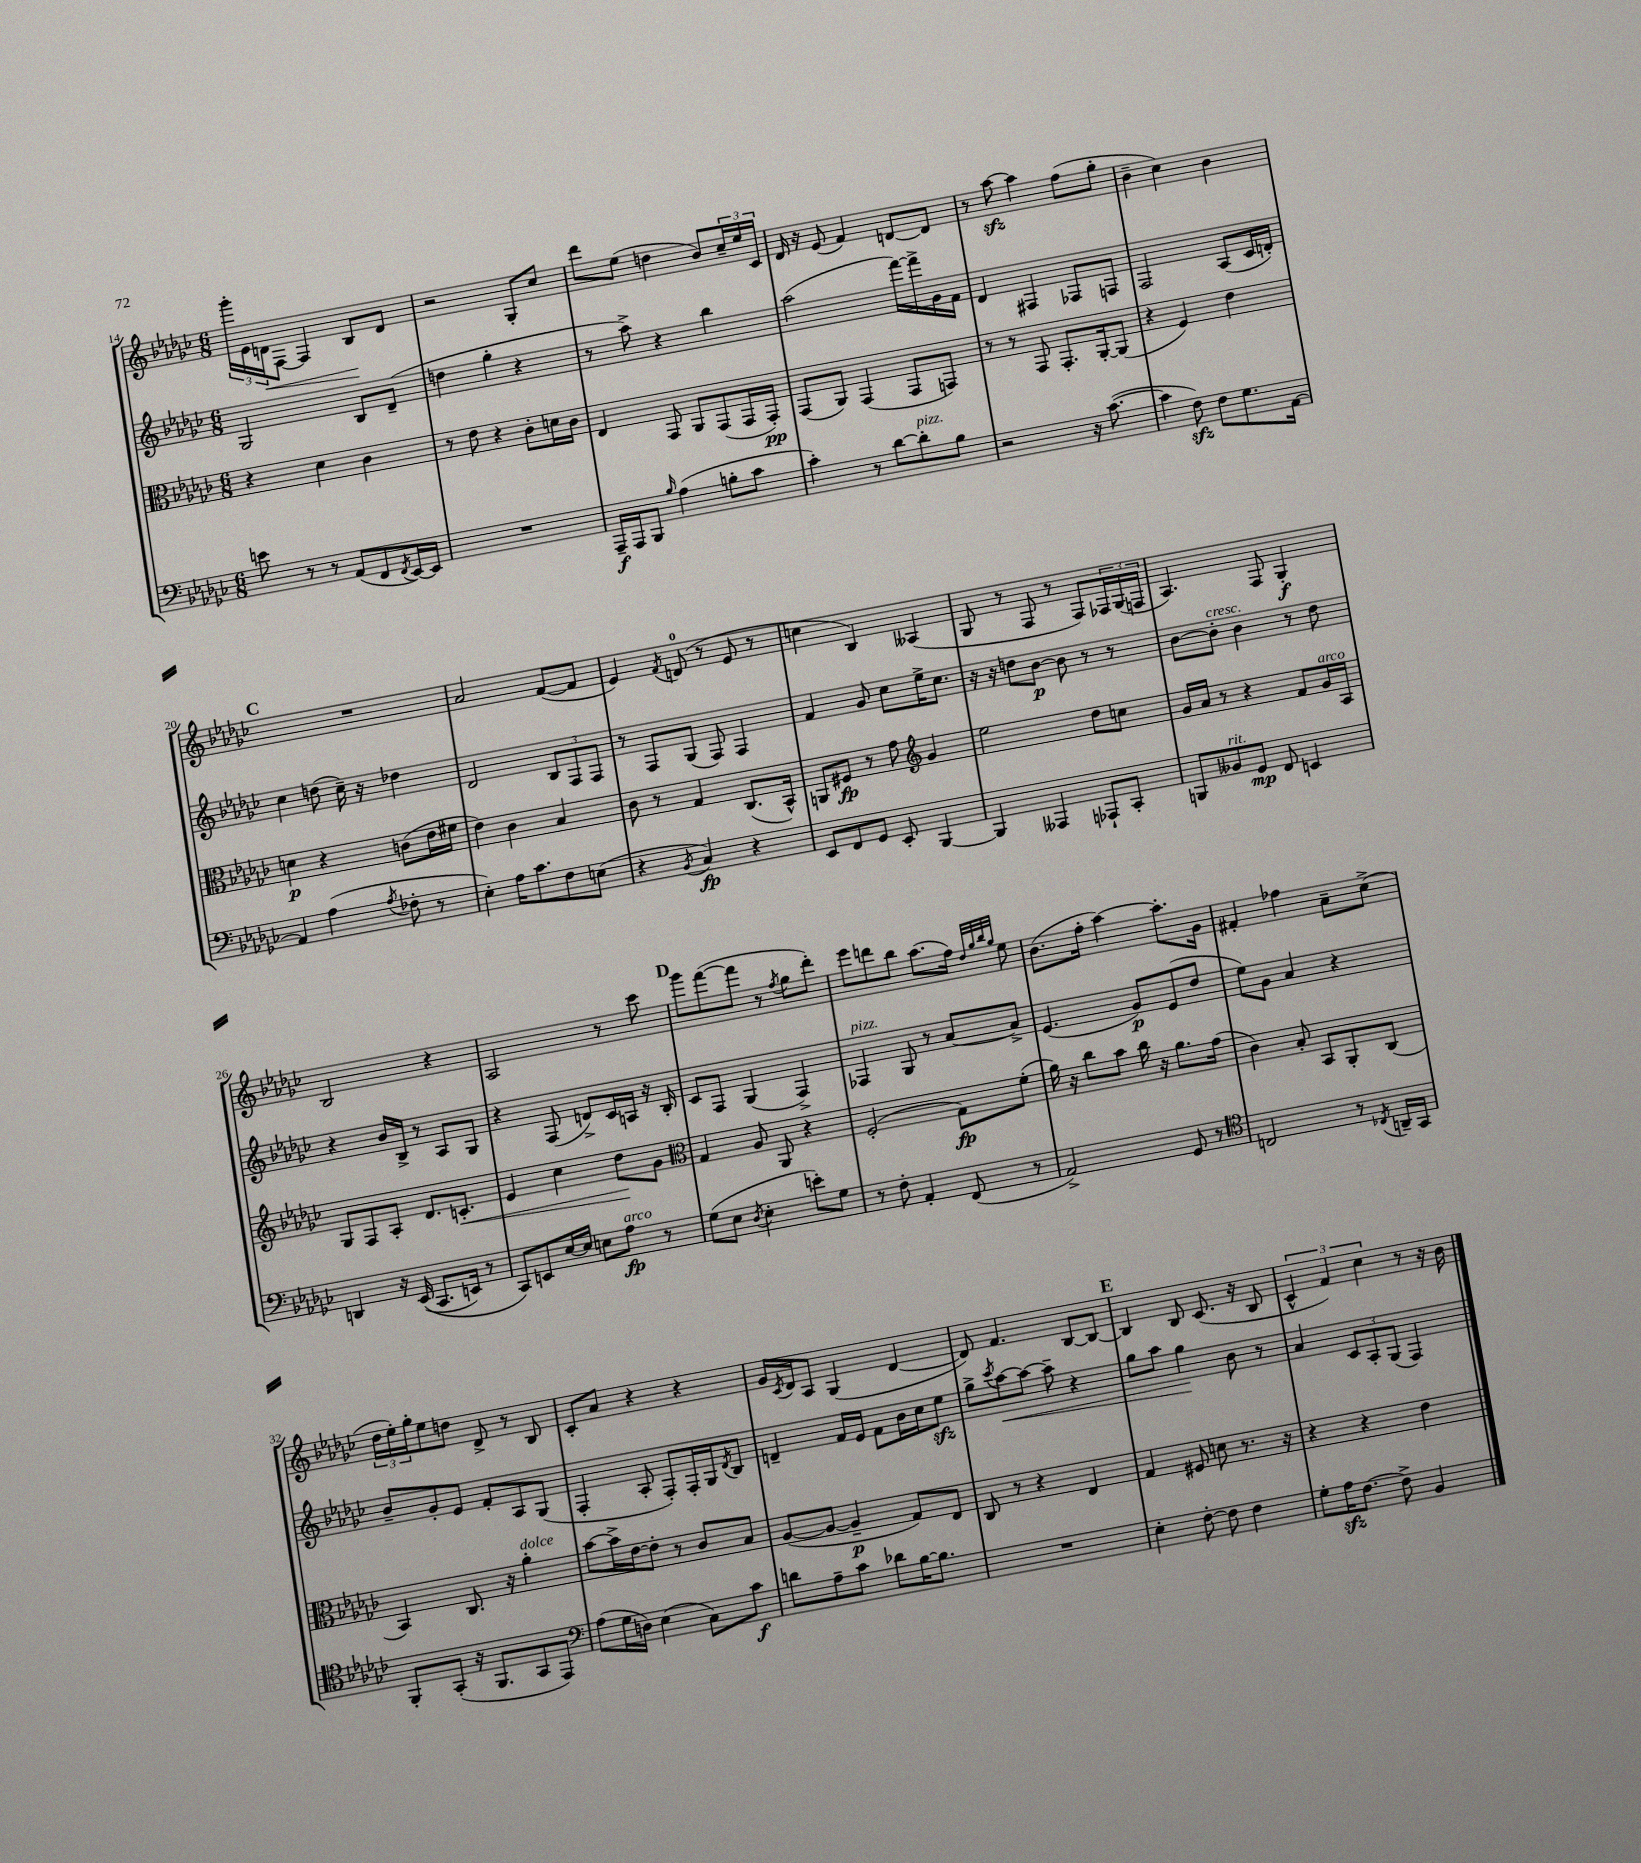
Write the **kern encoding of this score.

**kern	**dynam	**kern	**dynam	**kern	**dynam	**kern	**dynam
*part4	*part4	*part3	*part3	*part2	*part2	*part1	*part1
*staff4	*staff4	*staff3	*staff3	*staff2	*staff2	*staff1	*staff1
*clefF4	*	*clefC3	*	*clefG2	*	*clefG2	*
*k[b-e-a-d-g-c-]	*	*k[b-e-a-d-g-c-]	*	*k[b-e-a-d-g-c-]	*	*k[b-e-a-d-g-c-]	*
*M6/8	*	*M6/8	*	*M6/8	*	*M6/8	*
=14	=14	=14	=14	=14	=14	=14	=14
8en\	.	4r	.	2G-/	.	24ggg-'\LL	.
.	.	.	.	.	.	24e-\	.
!	!	!	!	!	!	!	!LO:HP:b
.	.	.	.	.	.	24dn\J	<
8r	.	.	.	.	.	[8F\J	.
8r	.	4d-\	.	.	.	4F/]	.
(8AA-/L	.	.	.	.	.	.	.
8FF/	.	4c-\	.	8B-/L	.	8B-/L	.
8qFF/	.	.	.	.	.	.	.
[16EE-/L)	.	.	.	(8d-~/J	.	8d/J	[
16EE-/JJ]	.	.	.	.	.	.	.
=15	=15	=15	=15	=15	=15	=15	=15
2.r	.	8r	.	4ddn\	.	2r	.
.	.	8e-\	.	.	.	.	.
.	.	4r	.	4gg-'\	.	.	.
.	.	8c-'\L	.	4r	.	8G-'/L	.
.	.	16dn\L	.	.	.	8cc-/J	.
.	.	16c-\JJ	.	.	.	.	.
=16	=16	=16	=16	=16	=16	=16	=16
16AAA-~/LL	f	4E-/	.	8r	.	8ddd-\L	.
16AAA-/J	.	.	.	.	.	.	.
8BBB-/J	.	.	.	8aa-^\)	.	(8ee-\J	.
16qqB-/	.	.	.	.	.	.	.
(4A-\	.	8GG-/	.	4r	.	4ddn\	.
.	.	8AA-/L	.	.	.	.	.
8Bn'\L	.	(8GG-/	.	4bb-\	.	8b-/L)	.
8c-\J	.	16GG-/L	.	.	.	24cc-~/L	.
.	.	.	.	.	.	24ee-/	.
.	.	16GG-'/JJ)	pp	.	.	.	.
.	.	.	.	.	.	24c-/JJ	.
=17	=17	=17	=17	=17	=17	=17	=17
4c-'\)	.	(8GG-/L	.	(2aa-\	.	16d-/	.
.	.	.	.	.	.	16r	.
.	.	8AA-/J)	.	.	.	(8e-/	.
8r	.	(4GG-/	.	.	.	4f/)	.
[8d-\L	.	.	.	.	.	.	.
!LO:TX:a:i:t=pizz.	!	!	!	!	!	!	!
8d-'\]	.	8GG-/L	.	[16fff\LL)	.	[8dn/L	.
.	.	.	.	16fff^\]	.	.	.
8B-\J	.	8GGn/J)	.	16g-\	.	8d/J]	.
.	.	.	.	16f\JJ	.	.	.
=18	=18	=18	=18	=18	=18	=18	=18
2r	.	8r	.	4d-/	.	8r	.
.	.	8r	.	.	.	[8aa-zz\	.
.	.	8GG-/	.	4F#X/	.	4aa-\]	.
.	.	8.GG-'/L	.	.	.	.	.
16r	.	.	.	8F-X/L	.	(8ff\L	.
([8.c-\	.	[16AA-'/k	.	.	.	.	.
.	.	(8AA-/J]	.	8Fn/J	.	8gg-'\J	.
=19	=19	=19	=19	=19	=19	=19	=19
4c-\]	.	4r	.	2F/	.	4b-~\	.
8Fzz\)	.	4F/)	.	.	.	4cc-\)	.
8F\L	.	.	.	.	.	.	.
8.G-\	.	4e-\	.	(8A-/L	.	4b-\	.
.	.	.	.	16c-/L	.	.	.
[16AA-\Jk	.	.	.	16dn'/JJ)	.	.	.
!!LO:LB:g=z
!!LO:REH:place=s1:t=C
=20	=20	=20	=20	=20	=20	=20	=20
4AA-/]	.	4dn\	p	4cc-\	.	2.r	.
(4A-\	.	4r	.	(8ddn\	.	.	.
.	.	.	.	16cc-~\)	.	.	.
.	.	.	.	16r	.	.	.
8qA-/	.	.	.	.	.	.	.
8F-X'\	.	(8cn\L	.	4dd-X\	.	.	.
8r	.	16e-\L	.	.	.	.	.
.	.	16f#X\JJ	.	.	.	.	.
=21	=21	=21	=21	=21	=21	=21	=21
4E-'\)	.	4e-\)	.	2d-/	.	2a-/	.
16A-\KL	.	4c-\	.	.	.	.	.
8.c-\	.	.	.	.	.	.	.
8F\	.	4B-/	.	12B-/L	.	([8f/L	.
.	.	.	.	12F/	.	.	.
(8En\J	.	.	.	.	.	8f/J]	.
.	.	.	.	12F/J	.	.	.
=22	=22	=22	=22	=22	=22	=22	=22
4r	.	8c-\	.	8r	.	4e-/)	.
.	.	8r	.	8F/L	.	.	.
8qBB-/	.	.	.	.	.	8qf/	.
4C-/)	fp	4G-/	.	(8G-/J	.	(8dn/	.
.	.	.	.	8F/)	.	8r	.
4r	.	(8.C-/L	.	4F/	.	8e-/	.
.	.	.	.	.	.	8r	.
.	.	16BB-^^/Jk)	.	.	.	.	.
=23	=23	=23	=23	=23	=23	=23	=23
8EE-/L	.	8AAn/L	.	4f/	.	4ccn\	.
8FF/	.	8F#X/J	fp	.	.	.	.
8GG-/J	.	8r	.	8g-/	.	4B-/)	.
8EE-'/	.	8g-\	.	8cc-\L	.	.	.
*	*	*clefG2	*	*	*	*	*
[4BBB-/	.	4g-/	.	16ee-^\K	.	(4A--X/	.
.	.	.	.	8.cc-\J	.	.	.
=24	=24	=24	=24	=24	=24	=24	=24
4BBB-/]	.	2ee-\	.	16r	.	8G-/	.
.	.	.	.	16r	.	.	.
.	.	.	.	8ddn\L	.	8r	.
4AAA--X/	.	.	.	[8b-\J	p	8F/	.
.	.	.	.	8b-\]	.	8r	.
8AAA-X`/L	.	8dd-\L	.	8r	.	8F/L)	.
8CC-'/J	.	8ccn\J	.	8r	.	24F-X/L	.
.	.	.	.	.	.	(24G-/	.
.	.	.	.	.	.	24Fn/JJ	.
=25	=25	=25	=25	=25	=25	=25	=25
8BBBn/L	.	16g-/LL	.	[8b-\L	.	4.A-/)	.
.	.	16a-/JJ	.	.	.	.	.
!	!	!	!	!LO:TX:a:i:t=cresc.	!	!	!
!LO:TX:a:i:t=rit.	!	!	!	!	!	!	!
8BB--X/	.	8r	.	8b-'\J]	.	.	.
8GG-/J	mp	4r	.	4b-\	.	.	.
8FF/	.	.	.	.	.	8F/	.
4EEn/	.	8f/L	.	8r	.	4G-'/	f
!	!	!LO:TX:a:i:t=arco	!	!	!	!	!
.	.	16g-/L	.	8dd-\	.	.	.
.	.	16A-/JJ	.	.	.	.	.
!!LO:LB:g=z
=26	=26	=26	=26	=26	=26	=26	=26
4DDn/	.	8G-/L	.	4r	.	2B-/	.
.	.	8F/	.	.	.	.	.
16r	.	8A-'/J	.	16b-/LL	.	.	.
((16EE-/	.	.	.	16B-^/JJ	.	.	.
8.CC-/L	.	8.d-/L	.	8r	.	.	.
.	.	.	.	8A-/L	.	4r	.
!	!	!	!LO:HP:b	!	!	!	!
16EEn/Jk)	.	8.cn'/J	<	.	.	.	.
8r	.	.	.	8G-/J	.	.	.
=27	=27	=27	=27	=27	=27	=27	=27
8CC-/L)	.	4e-/	.	4r	.	2A-/	.
8EEn/	.	.	.	.	.	.	.
[16E-/L	.	4cc-\	.	(8F/	.	.	.
16E-/JJ]	.	.	.	.	.	.	.
8En\L	.	.	.	8dn^/L)	.	.	.
!LO:TX:a:i:t=arco	!	!	!	!	!	!	!
8A-\J	fp	8dd-\L	.	16c-/L	.	8r	.
.	.	.	.	16An/JJ	.	.	.
8r	.	8g-\J	[	16r	.	8ccc-\	.
.	.	.	.	16B-'/	.	.	.
!!LO:REH:place=s1:t=D
=28	=28	=28	=28	=28	=28	=28	=28
*	*	*clefC3	*	*	*	*	*
(8G-\L	.	4G-/	.	8c-/L	.	8ggg-\L	.
8E-\J	.	.	.	8F/J	.	([8fff\	.
8qD-/	.	.	.	.	.	.	.
4E-'\	.	8A-/	.	(4G-/	.	8fff\J]	.
.	.	8AA-/	.	.	.	8r	.
.	.	.	.	.	.	8qff/	.
8en'\L)	.	4r	.	4F^/)	.	8gg-\L	.
8G-\J	.	.	.	.	.	8ddd-'\J)	.
=29	=29	=29	=29	=29	=29	=29	=29
!	!	!	!	!LO:TX:a:i:t=pizz.	!	!	!
8r	.	(2F'/	.	4F-X/	.	8eee-\L	.
8F'\	.	.	.	.	.	8dddn\	.
4AA-'/	.	.	.	8G-/	.	8bb-\J	.
.	.	.	.	8r	.	(8.aa-\L	.
(8FF/	.	8G-\L)	fp	[8a-/L	.	.	.
.	.	.	.	.	.	16ff\Jk)	.
.	.	.	.	.	.	32qqdd-/LLL	.
.	.	.	.	.	.	32qqgg-/	.
.	.	.	.	.	.	32qqbb-/	.
.	.	.	.	.	.	32qqgg-/JJJ	.
8r	.	(8f'\J	.	8a-^/J]	.	8ee-\	.
=30	=30	=30	=30	=30	=30	=30	=30
2AA-^/)	.	16a-\)	.	(4.e-/	.	(8.b-\L	.
.	.	16r	.	.	.	.	.
.	.	8cc-\L	.	.	.	.	.
.	.	.	.	.	.	16ff'\Jk	.
.	.	8b-\J	.	.	.	[4aa-\)	.
.	.	16cc-\	.	8g-/L)	p	.	.
.	.	16r	.	.	.	.	.
8GG-/	.	8.a-\L	.	(8e-/	.	8.aa-'\L]	.
8r	.	.	.	8dd-/J	.	.	.
.	.	(16g-\Jk	.	.	.	16g-\Jk	.
=31	=31	=31	=31	=31	=31	=31	=31
*clefC4	*	*	*	*	*	*	*
2Cn/	.	4c-\)	.	8ee-\L)	.	4f#X'/	.
.	.	.	.	8g-\J	.	.	.
.	.	8B-'/	.	4a-/	.	4ff-X\	.
.	.	8BB-/L	.	.	.	.	.
8r	.	8AA-'/	.	4r	.	8a-~\L	.
8qC-X/	.	.	.	.	.	.	.
16AAn~/LL	.	(8C-/J	.	.	.	(8cc-^\J	.
16GG-/JJ	.	.	.	.	.	.	.
!!LO:LB:g=z
=32	=32	=32	=32	=32	=32	=32	=32
8FF'/L	.	4BB-/)	.	8b-~/L	.	24dd-\LL	.
.	.	.	.	.	.	24ee-'\)	.
.	.	.	.	.	.	24gg-'\J	.
(8GG-'/J	.	.	.	8g-'/	.	8ee-\	.
16r	.	8.C-/	.	8e-/J	.	8ddn\J	.
8.FF/L	.	.	.	.	.	.	.
.	.	.	.	8f'/L	.	8d-^/	.
.	.	16r	.	.	.	.	.
!	!	!LO:TX:a:i:t=dolce	!	!	!	!	!
8GG-/	.	4a-'\	.	8A-/	.	8r	.
8EE-/J)	.	.	.	(8G-/J	.	8B-/	.
=33	=33	=33	=33	=33	=33	=33	=33
*clefF4	*	*	*	*	*	*	*
(8A-\L	.	[8b-\L	.	4F'/	.	8c-'/L	.
16G-\L	.	16b-^\L]	.	.	.	8a-/J	.
16Dn\JJ)	.	[16e-\J	.	.	.	.	.
(4E-\	.	8e-'\J]	.	8A-'/	.	4r	.
.	.	8r	.	8F'/L)	.	.	.
8C-\L)	.	8c-/L	.	16F'/L	.	4r	.
.	.	.	.	16G-/J	.	.	.
.	.	.	.	8qd-/	.	.	.
8c-\J	f	8B-/J	.	8B-/J	.	.	.
=34	=34	=34	=34	=34	=34	=34	=34
8dn\L	.	([8A-/L	.	4dn~/	.	16g-/LL	.
.	.	.	.	.	.	8qc-/	.
.	.	.	.	.	.	16d-/J	.
8A-~\	.	8A-/J_	.	.	.	8A-/J	.
8c-\J	.	4A-~/]	p	16f/LL	.	(4G-/	.
.	.	.	.	16e-/JJ	.	.	.
8d-X\L	.	.	.	8f\L	.	.	.
[16B-\K	.	8G-/L)	.	16b-\L	.	[4d-/	.
8.B-\J]	.	.	.	16cc-\J	.	.	.
.	.	8E-/J	.	8ee-zz\J	.	.	.
=35	=35	=35	=35	=35	=35	=35	=35
2.r	.	8C-/	.	8gg-^\L	.	8d-/])	.
.	.	.	.	8qccc-/	.	.	.
!	!	!	!	!	!LO:HP:b	!	!
.	.	8r	.	[8aa-\	<	4.f/	.
.	.	4r	.	8aa-\J_	.	.	.
.	.	.	.	8aa-~\]	.	.	.
.	.	4E-/	.	4r	.	[8B-/L	.
.	.	.	.	.	.	8B-/J_	.
!!LO:REH:place=s1:t=E
=36	=36	=36	=36	=36	=36	=36	=36
4E-'\	.	4G-/	.	8gg-\L	.	4B-/]	.
.	.	.	.	8aa-\J	.	.	.
[8F'\	.	8F#X/	.	4gg-\	.	8B-/	.
8F\]	.	8dn\	.	.	.	(8.c-/	.
4F\	.	8.r	.	8b-\	[	.	.
.	.	.	.	.	.	16r	.
.	.	.	.	8r	.	8B-/	.
.	.	16r	.	.	.	.	.
=37	=37	=37	=37	=37	=37	=37	=37
8G-'\L	.	4r	.	4a-/	.	6c-^^/	.
16A-zz\K	.	.	.	.	.	.	.
.	.	.	.	.	.	6f/)	.
[8.F\J	.	.	.	.	.	.	.
.	.	4r	.	12c-/L	.	.	.
.	.	.	.	12A-'/	.	6cc-\	.
8F^\]	.	.	.	.	.	.	.
.	.	.	.	(12G-/J	.	.	.
4BB-/	.	4e-\	.	4F/)	.	8r	.
.	.	.	.	.	.	16r	.
.	.	.	.	.	.	16b-\	.
==	==	==	==	==	==	==	==
*-	*-	*-	*-	*-	*-	*-	*-
